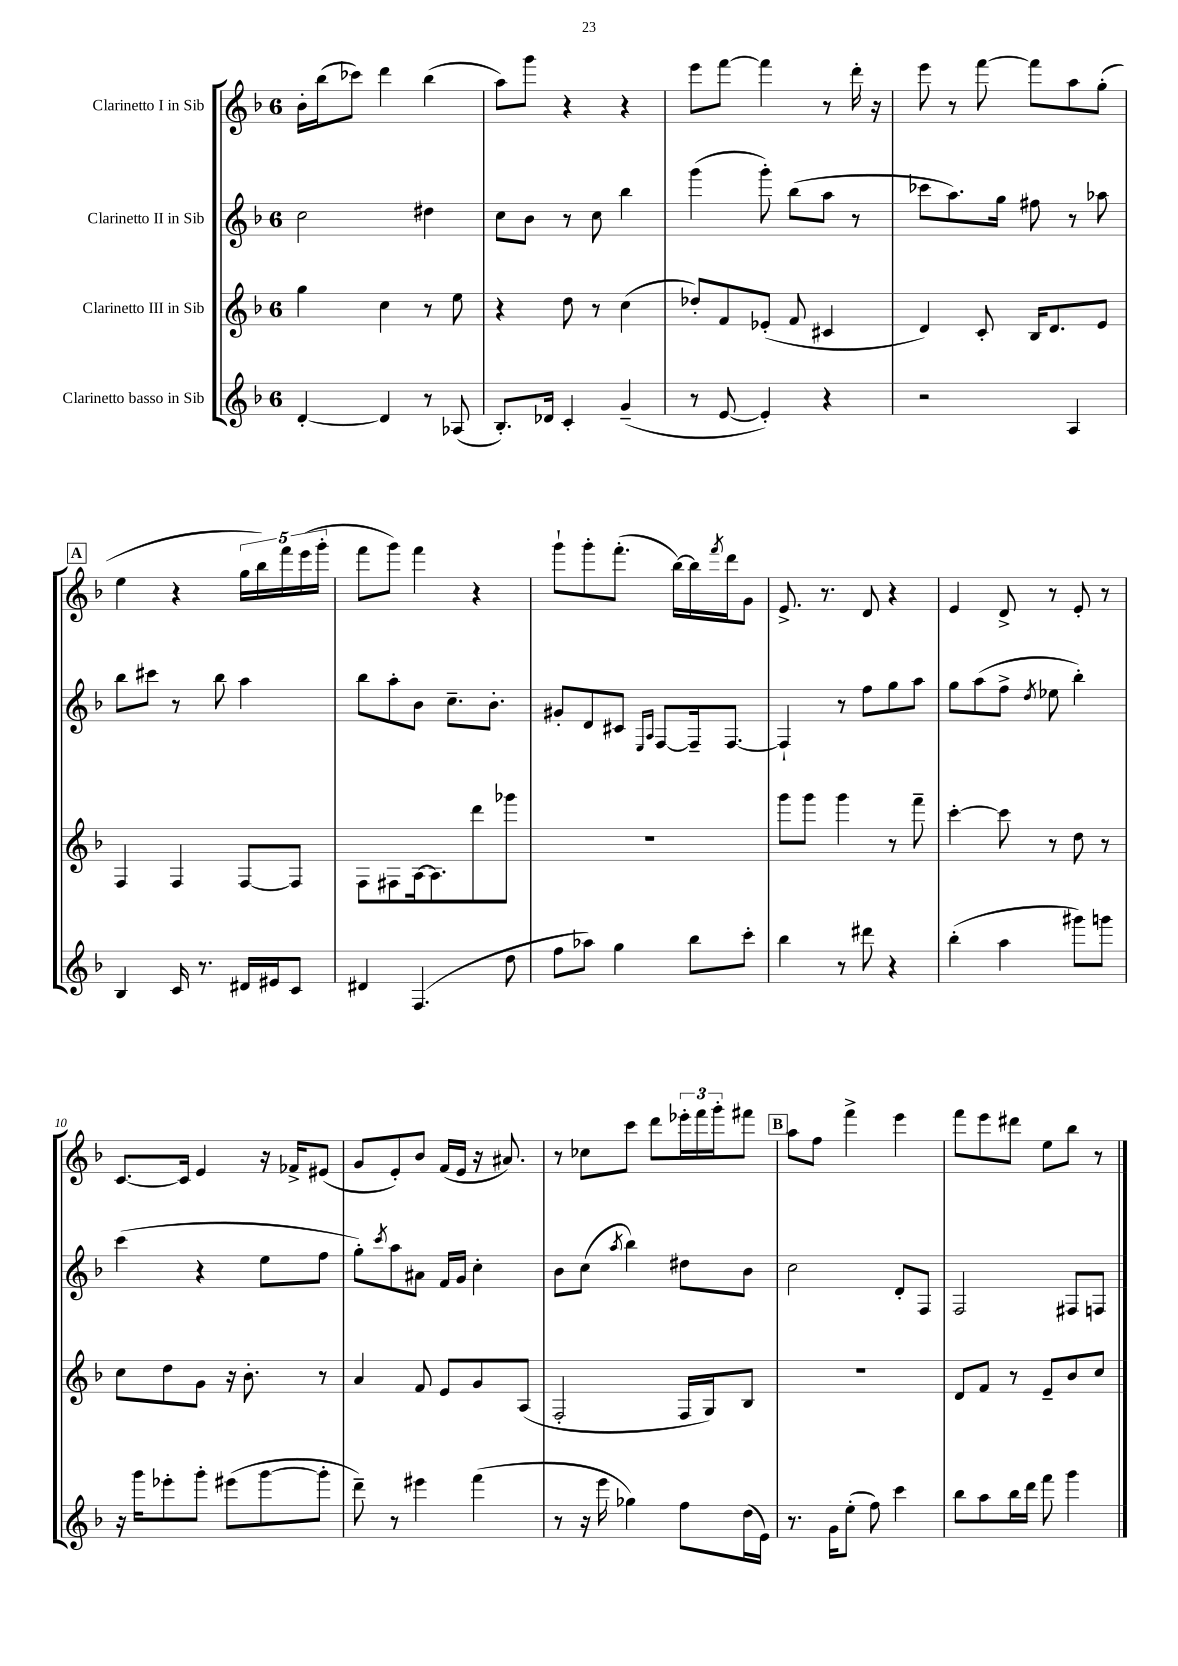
<<
\new StaffGroup <<
\new Staff = "s0" \with { instrumentName = "Clarinetto I in Sib" } {
    \clef treble \key f \major \once \override Staff.TimeSignature.style = #'single-digit \time 6/8
    bes'16-. bes''16( ces'''8) d'''4 bes''4( |
    a''8) g'''8 r4 r4 |
    e'''8 f'''8~ f'''4 r8 d'''16-. r16 |
    e'''8 r8 f'''8~ f'''8 a''8 g''8-.( |
    \mark \markup { \box "A" } e''4 r4 \tuplet 5/4 { g''16 bes''16) f'''16 e'''16( g'''16-. } |
    f'''8 g'''8) f'''4 r4 |
    g'''8-! g'''8-. f'''8.-.( bes''16~) bes''16 \acciaccatura { f'''8 } d'''16 g'8 |
    e'8.-> r8. d'8 r4 |
    e'4 d'8-> r8 e'8-. r8 |
    c'8.~ c'16 e'4 r16 fes'16-> eis'8( |
    g'8 e'8-.) bes'8 f'16( e'16 r16 ais'8.) |
    r8 ces''8 c'''8 d'''8 \tuplet 3/2 { ees'''16-. f'''16 g'''16-. } fis'''8 |
    \mark \markup { \box "B" } a''8 f''8 f'''4-> e'''4 |
    f'''8 e'''8 dis'''8 e''8 bes''8 r8 \bar "|." |
}
\new Staff = "s1" \with { instrumentName = "Clarinetto II in Sib" } {
    \clef treble \key f \major \once \override Staff.TimeSignature.style = #'single-digit \time 6/8
    c''2 dis''4 |
    c''8 bes'8 r8 c''8 bes''4 |
    g'''4( g'''8-.) bes''8( a''8 r8 |
    ces'''8 a''8.) g''16 fis''8 r8 aes''8 |
    \mark \markup { \box "A" } bes''8 cis'''8 r8 bes''8 a''4 |
    bes''8 a''8-. bes'8 c''8.-- bes'8.-. |
    gis'8-. d'8 cis'8 \grace { e16 a16 } f8~ f16-- f8.~ |
    f4-! r8 f''8 g''8 a''8 |
    g''8 a''8( f''8-> \acciaccatura { d''8 } ees''8 bes''4-.) |
    c'''4( r4 e''8 f''8 |
    g''8-.) \acciaccatura { c'''8 } a''8 ais'8 f'16 g'16 c''4-. |
    bes'8 c''8( \acciaccatura { a''8 } bes''4) dis''8 bes'8 |
    \mark \markup { \box "B" } c''2 d'8-. f8 |
    f2 fis8 f8 \bar "|." |
}
\new Staff = "s2" \with { instrumentName = "Clarinetto III in Sib" } {
    \clef treble \key f \major \once \override Staff.TimeSignature.style = #'single-digit \time 6/8
    g''4 c''4 r8 e''8 |
    r4 d''8 r8 c''4( |
    des''8-.) f'8 ees'8-.( f'8 cis'4 |
    d'4) c'8-. bes16 d'8. e'8 |
    \mark \markup { \box "A" } f4 f4 f8~ f8 |
    f8 fis8 a16~ a8. d'''8 ges'''8 |
    R2. |
    g'''8 g'''8 g'''4 r8 f'''8-- |
    c'''4~-. c'''8 r8 d''8 r8 |
    c''8 d''8 g'8 r16 bes'8.-. r8 |
    a'4 f'8 e'8 g'8 a8( |
    f2-. f16 g16) bes8 |
    \mark \markup { \box "B" } R2. |
    d'8 f'8 r8 e'8-- bes'8 c''8 \bar "|." |
}
\new Staff = "s3" \with { instrumentName = "Clarinetto basso in Sib" } {
    \clef treble \key f \major \once \override Staff.TimeSignature.style = #'single-digit \time 6/8
    d'4~-. d'4 r8 aes8( |
    bes8.-.) des'16 c'4-. g'4--( |
    r8 e'8~ e'4-.) r4 |
    r2 a4 |
    \mark \markup { \box "A" } bes4 c'16 r8. dis'16 eis'16 c'8 |
    dis'4 f4.( d''8 |
    f''8 aes''8) g''4 bes''8 c'''8-. |
    bes''4 r8 dis'''8 r4 |
    bes''4-.( a''4 gis'''8) g'''8 |
    r16 g'''16 ees'''8-. g'''8-. eis'''8( g'''8~ g'''8-. |
    d'''8--) r8 eis'''4 f'''4( |
    r8 r16 e'''16 ges''4) f''8 d''16( e'16) |
    \mark \markup { \box "B" } r8. g'16 e''8-.( f''8) c'''4 |
    bes''8 a''8 bes''16 d'''16 f'''8 g'''4 \bar "|." |
}
>>
>>
